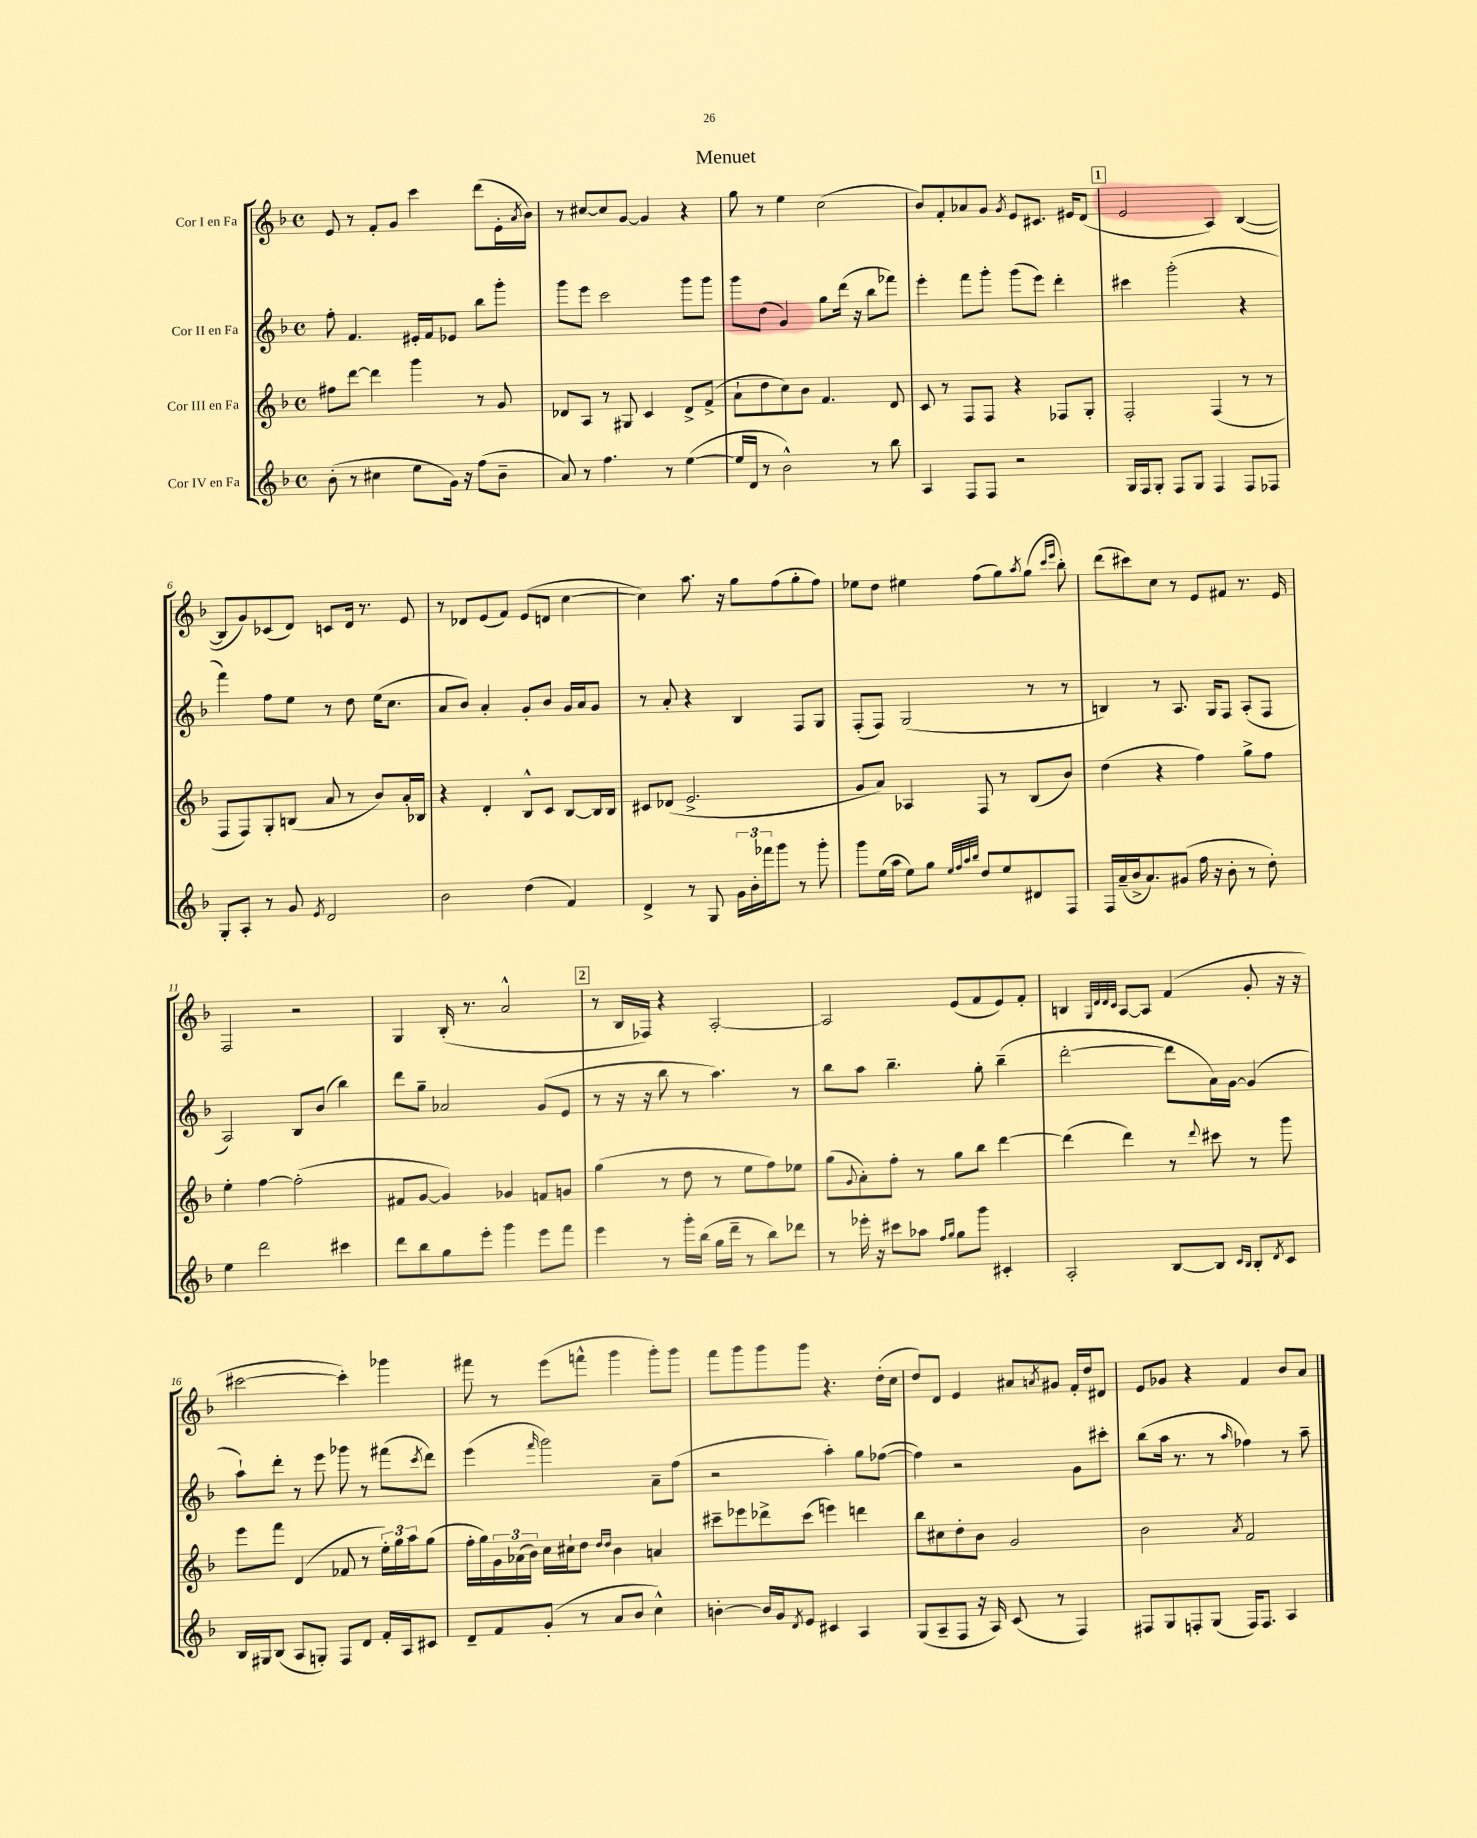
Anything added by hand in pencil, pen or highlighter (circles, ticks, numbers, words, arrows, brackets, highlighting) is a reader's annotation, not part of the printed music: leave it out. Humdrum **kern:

**kern	**kern	**kern	**kern
*part4	*part3	*part2	*part1
*staff4	*staff3	*staff2	*staff1
*I"Cor IV en Fa	*I"Cor III en Fa	*I"Cor II en Fa	*I"Cor I en Fa
*clefG2	*clefG2	*clefG2	*clefG2
*k[b-]	*k[b-]	*k[b-]	*k[b-]
*M4/4	*M4/4	*M4/4	*M4/4
*met(c)	*met(c)	*met(c)	*met(c)
=1	=1	=1	=1
(8b-'\	8ff#X\L	8ff'\	8e/
8r	[8ddd\J	4.f/	8r
4cc#X\	4ddd\]	.	8f'/L
.	.	.	8g/J
8ee\L	4ggg\	16e#X'/LL	4ccc\
.	.	16f/J	.
16g\Jk)	.	8e-X/J	.
16r	.	.	.
(8ff\L	8r	8bb-\L	(8ddd\L
8b-~\J	8g/	8ggg'\J	16e'\L
.	.	.	8qa/
.	.	.	16b-\JJ)
=2	=2	=2	=2
8a/)	8d-X/L	8ggg\L	8r
8r	8A/J	8eee\J	[8cc#X/L
4.ff\	8r	2ccc\	8cc#/]
.	8G#X/	.	[8g/J
.	4c/	.	4g/]
8r	.	.	.
([4ee\	8d-^/L	8ggg\L	4r
.	(8f^/J	8ggg\J	.
=3	=3	=3	=3
16ee/LL]	8a`\L	8ggg\L	8gg\
16d/JJ	.	.	.
8r	8dd\	(8dd\J	8r
2b-^^\)	8cc\)	4g/)	4ee\
.	8b-\J	.	.
.	4.f/	8gg\L	(2cc\
.	.	(16ddd\Jk	.
.	.	16r	.
8r	.	8bb-\L	.
8bb-\	8d/	8fff-X\J)	.
=4	=4	=4	=4
4A/	8c/	4eee'\	8b-/L)
.	8r	.	8f'/
8F/L	8F/L	8fff\L	8a-X/
8F/J	8F/J	8ggg'\J	8g/J
.	.	.	8qg/
2r	4r	(8ggg\L	8e/L
.	.	8eee\J)	8.c#X/J
.	8F-X/L	4ddd'\	.
.	.	.	16e#X/KL
.	8G'/J	.	(8d/J
!!LO:REH:place=s1:t=1
=5	=5	=5	=5
16G/LL	2F'/	4ccc#X\	2e/
16F/J	.	.	.
8G'/J	.	.	.
8F/L	.	(2ggg'\	.
8G/J	.	.	.
4F/	(4F/	.	4A/)
8F/L	8r	4r	([4B-/
8F-X/J	8r	.	.
!!LO:LB:g=z
=6	=6	=6	=6
8G'/L	8F/L	4fff\)	8B-/L]
8A'/J	8F/)	.	8g/)
8r	8G'/	8ff\L	(8c-X/
8g/	(8Bn/J	8ee\J	8d/J)
8qe/	.	.	.
2d/	8a/	8r	8cn/L
.	8r	8dd\	16d/Jk
.	.	.	8.r
.	8b-/L)	(16ee\KL	.
.	.	8.cc\J	.
.	16a'/L	.	8e/
.	16B-X/JJ	.	.
=7	=7	=7	=7
2b-\	4r	8a/L	8r
.	.	8b-/J)	8d-X/L
.	4d'/	4a'/	(8e/
.	.	.	8f/J)
(4dd\	8B-^^/L	8g'/L	(8e/L
.	8c/J	8b-/J	8dn/J
4f/)	[8B-/L	16g/LL	[4cc\
.	.	16a/J	.
.	16B-/L]	8g/J	.
.	16B-/JJ	.	.
=8	=8	=8	=8
4d^/	8c#X/L	8r	4cc\])
.	(8d-X/J	8a'/	.
8r	2.e^/	4r	8.aa\
8G/	.	.	.
.	.	.	16r
24g\LL	.	4B-/	8gg\L
24b-'\	.	.	.
24fff-X\J	.	.	.
8ggg\J	.	.	(8ff\
8r	.	8F/L	8gg'\
8ggg'\	.	8G/J	8ff\J)
=9	=9	=9	=9
8ggg\L	8g/L	(8F'/L	8ee-X\L
(16ee\L	8a/J)	8F/J)	8dd\J
16aa\JJ	.	.	.
8ee\L)	4A-X/	(2G/	4ee#X\
8gg\J	.	.	.
32qqee/LLL	.	.	.
32qqff/	.	.	.
32qqaa/	.	.	.
32qqbb-/JJJ	.	.	.
8dd/L	8F/	.	(8ff\L
8ee/	8r	.	8gg\)
.	.	.	8qaa/
8d#X/	(8B-/L	8r	(8gg\J
.	.	.	16qqccc/LL
.	.	.	16qqeee/JJ
8F/J	8b-/J)	8r	8bb-'\)
=10	=10	=10	=10
16F/LL	(4dd\	4Bn/)	(8ddd\L
(16a~/	.	.	.
16b-^/J	.	.	8ccc#X\)
8.a/)	.	.	.
.	4r	8r	8cc\J
(8g#X/J	.	8.A/	8r
16ff\	4ff\)	.	8e/L
16r	.	16G/KL	.
8b-'\	.	8F/J	8f#X/J
8r	8gg^\L	(8A'/L	8.r
8dd'\)	8ff\J	8F/J	.
.	.	.	16e/
!!LO:LB:g=z
=11	=11	=11	=11
4ee\	4ee'\	2A/)	2F/
2ddd\	[4ff\	.	.
.	(2ff'\]	8B-/L	2r
.	.	(8b-/J	.
4ccc#X\	.	4bb-\)	.
=12	=12	=12	=12
8ddd\L	8f#X/L	8ddd\L	4G/
8bb-\	[8g/J	8gg~\J	.
8gg\	4g/])	2a-X/	(16B-'/
.	.	.	8.r
8eee'\J	.	.	.
4ggg\	4g-X/	.	2a^^/
8eee\L	8fn/L	(8g/L	.
8fff\J	8gn/J	8e/J	.
!!LO:REH:place=s1:t=2
=13	=13	=13	=13
4eee\	(4gg\	8r	8r
.	.	16r	16B-/LL
.	.	16r	16F-X/JJ)
8r	8r	8bb-\	4r
16ggg'\LL	8dd\	8r	.
(16bb-\JJ	.	.	.
16gg\LL	8r	4.aa\)	[2A'/
16ddd~\JJ	.	.	.
8r	8ee\L	.	.
8bb-\L)	8ff\)	.	.
8ddd-X\J	8ee-X\J	8r	.
=14	=14	=14	=14
8r	(8gg\L	8bb-\L	2A/]
.	8qqg/	.	.
16eee-X'\	8a'\)	8aa\J	.
16r	.	.	.
8ccc#X\L	8ff'\J	4.bb-~\	.
8aa-X\J	8r	.	.
16qqff/LL	.	.	.
16qqgg/JJ	.	.	.
8gg\L	8gg\L	.	(8e/L
8ggg\J	8bb-\J	8gg'\	8f/
4c#X'/	[4ddd\	(4bb-~\	8e/)
.	.	.	8f'/J
=15	=15	=15	=15
2A'/	(4ddd\]	[2ddd'\	4Bn/
.	.	.	32qqG/LLL
.	.	.	32qqd/
.	.	.	32qqd/
.	.	.	32qqc/JJJ
.	4ddd\)	.	[8A/L
.	.	.	8A/J]
[8B-/L	8r	8ddd\L]	(4f/
.	8qqddd/	.	.
8B-/J]	8ccc#X\	16a\L)	.
.	.	[16g\JJ	.
16qqc/LL	.	.	.
16qqB-/JJ	.	.	.
8B-'/L	8r	(4g/]	8g'/
8qd/	.	.	.
8c/J	8ggg\	.	16r
.	.	.	16r
!!LO:LB:g=z
=16	=16	=16	=16
16B-/LL	8eee\L	8aa`\L)	[2ccc#X\
16G#X/J	.	.	.
(8B-/J	8fff\J	8ddd'\J	.
8A/L	(4d/	8r	.
8Gn'/J)	.	8eee\	.
8F/L	8f-X/	8ggg-X\	4ccc#'\])
8d/J	8r	8r	.
16f'/LL	24ee'\LL)	(8fff#X\L	4ggg-X\
.	24gg\	.	.
16A/J	.	.	.
.	24aa\J	.	.
.	.	8qccc/	.
8c#X/J	(8gg\J	8ddd\J)	.
=17	=17	=17	=17
8d~/L	16ff'\LL	(4eee\	8fff#X\
.	16gg\)	.	.
8f/	24g\	.	8r
.	(24a-X\	.	.
.	24b-\JJ)	.	.
.	.	16qqfff/	.
(8g'/J	16cc\LL	2ggg\)	(8eee\L
.	16cc#X`\J	.	.
8r	8dd\J	.	8fffn^^\J
.	16qqdd/LL	.	.
.	16qqdd/JJ	.	.
8a/L	4b-\	.	4ggg\
8b-/J	.	.	.
4cc^^\)	4an/	8a~\L	8ggg'\L)
.	.	(8ff\J	8ggg\J
=18	=18	=18	=18
[4bn'\	8ccc#X~\L	2r	8fff\L
.	8eee-X\	.	8ggg\
16b/LL]	8ddd-X^\	.	8ggg\
16g/J	.	.	.
8qd/	.	.	.
8e/J	(8ccc#\J	.	8ggg\J
4c#X/	4eeen\)	4aa'\)	4.r
4A/	4dddn\	8gg\L	.
.	.	([8ff-X\J	(16dd'\LL
.	.	.	16cc\JJ
=19	=19	=19	=19
(8G/L	8bb-\L	4ff-\])	8dd/L)
8A~/	8cc#X\	.	8d/J
8F/J	8dd'\	2r	4e/
16r	8b-\J	.	.
16A/)	.	.	.
(8c/	2g/	.	8a#X/L
.	.	.	8qan/
8r	.	.	8g#X/J
4F/)	.	8g\L	16f'/LL
.	.	.	16dd/J
.	.	8ccc#X'\J	8d#X/J
=20	=20	=20	=20
8F#X/L	2b-\	(8bb-\L	8e/L
8G/	.	16aa\Jk	8g-X/J
.	.	8.r	.
8Fn'/	.	.	4r
(8G/J	.	8r	.
.	8qa/	16qqaa/	.
16F/KL)	2f/	4ff-X\)	4f/
8.F/J	.	.	.
4A/	.	8r	8b-/L
.	.	8aa~\	8a/J
==	==	==	==
*-	*-	*-	*-
